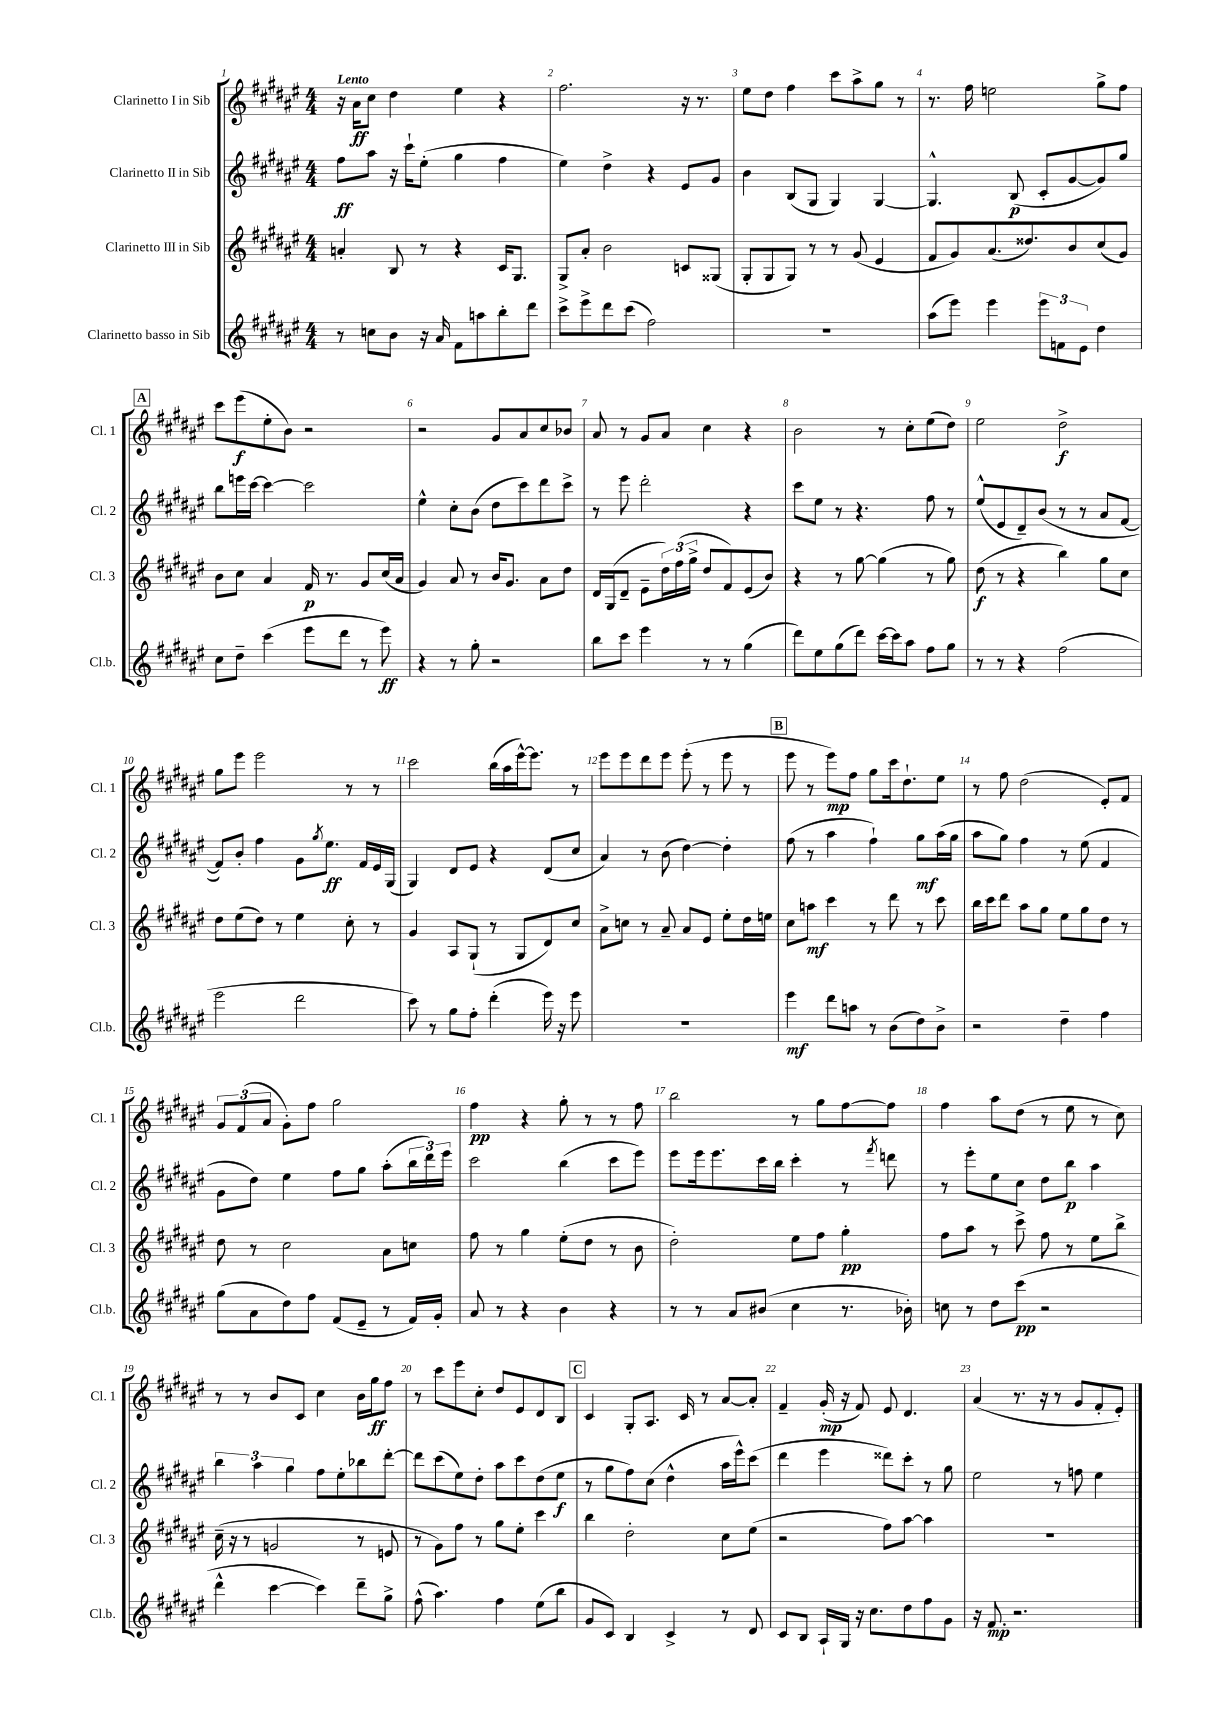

**kern	**dynam	**kern	**dynam	**kern	**dynam	**kern	**dynam
*part4	*part4	*part3	*part3	*part2	*part2	*part1	*part1
*staff4	*staff4	*staff3	*staff3	*staff2	*staff2	*staff1	*staff1
*I"Clarinetto basso in Sib	*	*I"Clarinetto III in Sib	*	*I"Clarinetto II in Sib	*	*I"Clarinetto I in Sib	*
*I'Cl.b.	*	*I'Cl. 3	*	*I'Cl. 2	*	*I'Cl. 1	*
*clefG2	*	*clefG2	*	*clefG2	*	*clefG2	*
*k[f#c#g#d#a#e#]	*	*k[f#c#g#d#a#e#]	*	*k[f#c#g#d#a#e#]	*	*k[f#c#g#d#a#e#]	*
*M4/4	*	*M4/4	*	*M4/4	*	*M4/4	*
=1	=1	=1	=1	=1	=1	=1	=1
!	!	!	!	!	!	!LO:TX:a:B:t=Lento	!
8r	.	4an'/	.	8ff#\L	ff	16r	.
.	.	.	.	.	.	16a#\KL	ff
8ccn\L	.	.	.	8aa#\J	.	8cc#\J	.
8b\J	.	8B/	.	16r	.	4dd#\	.
.	.	.	.	16ccc#`\KL	.	.	.
16r	.	8r	.	(8ee#'\J	.	.	.
16a#/	.	.	.	.	.	.	.
8f#\L	.	4r	.	4gg#\	.	4ee#\	.
8aan\	.	.	.	.	.	.	.
8bb'\	.	16c#/KL	.	4ff#\	.	4r	.
.	.	8.G#/J	.	.	.	.	.
8ddd#\J	.	.	.	.	.	.	.
=2	=2	=2	=2	=2	=2	=2	=2
8ccc#^\L	.	8G#^/L	.	4ee#\)	.	2.ff#\	.
8eee#^\	.	8a#'/J	.	.	.	.	.
8ddd#\	.	2b\	.	4dd#^\	.	.	.
(8ccc#\J	.	.	.	.	.	.	.
2ff#\)	.	.	.	4r	.	.	.
.	.	8cn/L	.	8e#/L	.	16r	.
.	.	.	.	.	.	8.r	.
.	.	(8G##X/J	.	8g#/J	.	.	.
=3	=3	=3	=3	=3	=3	=3	=3
1r	.	8G#'/L	.	4b\	.	8ee#\L	.
.	.	8G#/	.	.	.	8dd#\J	.
.	.	8G#/J)	.	(8B/L	.	4ff#\	.
.	.	8r	.	8G#/J	.	.	.
.	.	8r	.	4G#/)	.	8ccc#\L	.
.	.	(8g#/	.	.	.	8aa#^\	.
.	.	4e#/	.	[4G#/	.	8gg#\J	.
.	.	.	.	.	.	8r	.
=4	=4	=4	=4	=4	=4	=4	=4
(8aa#\L	.	8f#/L	.	4.G#^^/]	.	8.r	.
8eee#\J)	.	8g#/)	.	.	.	.	.
.	.	.	.	.	.	16ff#\	.
4eee#\	.	(8.a#/	.	.	.	2een\	.
.	.	.	.	(8B/	p	.	.
.	.	8.dd##X/)	.	.	.	.	.
12eee#\L	.	.	.	8c#'/L	.	.	.
12fn\	.	.	.	.	.	.	.
.	.	8b/	.	[8g#/	.	.	.
12e#\J	.	.	.	.	.	.	.
4dd#\	.	(8cc#/	.	8g#/])	.	8gg#^\L	.
.	.	8g#/J)	.	8gg#/J	.	8ff#\J	.
!!LO:LB:g=z
!!LO:REH:place=s1:t=A
=5	=5	=5	=5	=5	=5	=5	=5
8cc#\L	.	8b\L	.	8bb\L	.	8ccc#\L	.
8dd#~\J	.	8cc#\J	.	16eeen\L	.	(8eee#\	f
.	.	.	.	[16ccc#\JJ	.	.	.
(4ccc#\	.	4a#/	.	4ccc#\_	.	8ee#'\	.
.	.	.	.	.	.	8b\J)	.
8eee#\L	.	16f#/	p	2ccc#\]	.	2r	.
.	.	8.r	.	.	.	.	.
8ddd#\J	.	.	.	.	.	.	.
8r	.	8g#/L	.	.	.	.	.
8eee#\)	ff	(16cc#/L	.	.	.	.	.
.	.	16a#/JJ	.	.	.	.	.
=6	=6	=6	=6	=6	=6	=6	=6
4r	.	4g#/)	.	4ee#^^\	.	2r	.
8r	.	8a#/	.	8cc#'\L	.	.	.
8gg#'\	.	8r	.	(8b\J	.	.	.
2r	.	16b/KL	.	8dd#\L	.	8g#/L	.
.	.	8.g#/J	.	.	.	.	.
.	.	.	.	8ccc#\)	.	8a#/	.
.	.	8a#\L	.	8ddd#\	.	8cc#/	.
.	.	8dd#\J	.	8ccc#^\J	.	8b-X/J	.
=7	=7	=7	=7	=7	=7	=7	=7
8bb\L	.	16d#/LL	.	8r	.	8a#/	.
.	.	(16G#/J	.	.	.	.	.
8ccc#\J	.	8d#~/J	.	8eee#\	.	8r	.
4eee#\	.	8e#~\L	.	2ddd#'\	.	8g#/L	.
.	.	24dd#\L)	.	.	.	8a#/J	.
.	.	(24ff#\	.	.	.	.	.
.	.	24gg#^\JJ	.	.	.	.	.
8r	.	8dd#/L	.	.	.	4cc#\	.
8r	.	8f#/)	.	.	.	.	.
(4gg#\	.	(8e#/	.	4r	.	4r	.
.	.	8b/J)	.	.	.	.	.
=8	=8	=8	=8	=8	=8	=8	=8
8ddd#\L)	.	4r	.	8ccc#\L	.	2b\	.
8ee#\	.	.	.	8ee#\J	.	.	.
(8gg#\	.	8r	.	8r	.	.	.
8ddd#\J)	.	[8gg#\	.	4.r	.	.	.
[16ccc#\LL	.	(4gg#\]	.	.	.	8r	.
16ccc#\J]	.	.	.	.	.	.	.
8aa#\J	.	.	.	.	.	8cc#'\L	.
8ff#\L	.	8r	.	8ff#\	.	(8ee#\	.
8gg#\J	.	8gg#\)	.	8r	.	8dd#\J)	.
=9	=9	=9	=9	=9	=9	=9	=9
8r	.	(8dd#\	f	(8ee#^^/L	.	2ee#\	.
8r	.	8r	.	8e#/	.	.	.
4r	.	4r	.	8d#~/)	.	.	.
.	.	.	.	(8b/J	.	.	.
(2ff#\	.	4bb\)	.	8r	.	2dd#^\	f
.	.	.	.	8r	.	.	.
.	.	8gg#\L	.	8a#/L	.	.	.
.	.	8cc#\J	.	[8f#/J	.	.	.
!!LO:LB:g=z
=10	=10	=10	=10	=10	=10	=10	=10
2eee#\	.	8dd#\L	.	8f#/L])	.	8gg#\L	.
.	.	(8ee#\	.	8b'/J	.	8eee#\J	.
.	.	8dd#\J)	.	4ff#\	.	2eee#\	.
.	.	8r	.	.	.	.	.
2ddd#\	.	4ee#\	.	8g#\L	.	.	.
.	.	.	.	8qgg#/	.	.	.
.	.	.	.	8.ee#\J	ff	.	.
.	.	8cc#'\	.	.	.	8r	.
.	.	.	.	16f#/LL	.	.	.
.	.	8r	.	16e#/	.	8r	.
.	.	.	.	(16G#/JJ	.	.	.
=11	=11	=11	=11	=11	=11	=11	=11
8ccc#\)	.	4g#/	.	4G#/)	.	2ccc#\	.
8r	.	.	.	.	.	.	.
8gg#\L	.	8A#/L	.	8d#/L	.	.	.
8ff#'\J	.	(8G#`/J	.	8e#/J	.	.	.
(4ddd#'\	.	8r	.	4r	.	(16bb\LL	.
.	.	.	.	.	.	16aa#\	.
.	.	8G#/L	.	.	.	[16eee#^^\J)	.
.	.	.	.	.	.	8.eee#\J]	.
16eee#\)	.	8d#/)	.	(8d#/L	.	.	.
16r	.	.	.	.	.	.	.
8eee#\	.	8cc#/J	.	8cc#/J	.	8r	.
=12	=12	=12	=12	=12	=12	=12	=12
1r	.	8a#^\L	.	4a#/)	.	8eee#\L	.
.	.	8ccn\J	.	.	.	8eee#\	.
.	.	8r	.	8r	.	8ddd#\	.
.	.	8a#~/	.	(8b\	.	8eee#\J	.
.	.	8a#/L	.	[4dd#\)	.	(8eee#'\	.
.	.	8e#/J	.	.	.	8r	.
.	.	8ee#'\L	.	4dd#'\]	.	8eee#\	.
.	.	16dd#\L	.	.	.	8r	.
.	.	16een\JJ	.	.	.	.	.
!!LO:REH:place=s1:t=B
=13	=13	=13	=13	=13	=13	=13	=13
4eee#\	mf	8cc#\L	.	(8ff#\	.	8eee#\	.
.	.	8aan\J	mf	8r	.	8r	.
8ddd#\L	.	4ccc#\	.	4aa#\	.	8eee#\L)	mp
8aan\J	.	.	.	.	.	8ff#\J	.
8r	.	8r	.	4ff#`\)	.	8gg#\L	.
(8b\L	.	8ddd#\	.	.	.	16ccc#\k	.
.	.	.	.	.	.	8.dd#`\	.
8dd#\)	.	8r	.	8gg#\L	mf	.	.
8b^\J	.	8ccc#\	.	(16aa#\L	.	8ee#\J	.
.	.	.	.	16gg#\JJ	.	.	.
=14	=14	=14	=14	=14	=14	=14	=14
2r	.	16bb\LL	.	8aa#\L	.	8r	.
.	.	16ccc#\J	.	.	.	.	.
.	.	8ddd#\J	.	8gg#\J)	.	8ff#\	.
.	.	8aa#\L	.	4ff#\	.	(2dd#\	.
.	.	8gg#\J	.	.	.	.	.
4dd#~\	.	8ee#\L	.	8r	.	.	.
.	.	8gg#\	.	(8ee#\	.	.	.
4ff#\	.	8dd#\J	.	4f#/	.	8e#'/L)	.
.	.	8r	.	.	.	8f#/J	.
!!LO:LB:g=z
=15	=15	=15	=15	=15	=15	=15	=15
(8gg#\L	.	8dd#\	.	8g#\L	.	12g#/L	.
.	.	.	.	.	.	(12f#/	.
8a#\	.	8r	.	8dd#\J)	.	.	.
.	.	.	.	.	.	12a#/J	.
8dd#\)	.	2cc#\	.	4ee#\	.	8g#'\L)	.
8ff#\J	.	.	.	.	.	8ff#\J	.
(8f#/L	.	.	.	8ff#\L	.	2gg#\	.
8e#~/J	.	.	.	8gg#\J	.	.	.
8r	.	8a#\L	.	(8aa#'\L	.	.	.
16f#/LL)	.	8ccn\J	.	24bb\L	.	.	.
.	.	.	.	24ddd#\)	.	.	.
16g#'/JJ	.	.	.	.	.	.	.
.	.	.	.	24eee#\JJ	.	.	.
=16	=16	=16	=16	=16	=16	=16	=16
8a#/	.	8ff#\	.	2ccc#\	.	4ff#\	pp
8r	.	8r	.	.	.	.	.
4r	.	4gg#\	.	.	.	4r	.
4b\	.	(8ee#'\L	.	(4bb\	.	8gg#'\	.
.	.	8dd#\J	.	.	.	8r	.
4r	.	8r	.	8ccc#\L	.	8r	.
.	.	8b\	.	8eee#\J)	.	8ff#\	.
=17	=17	=17	=17	=17	=17	=17	=17
8r	.	2dd#'\)	.	8eee#\L	.	2bb\	.
8r	.	.	.	16eee#\k	.	.	.
.	.	.	.	8.eee#\	.	.	.
8a#/L	.	.	.	.	.	.	.
(8b#X/J	.	.	.	16ccc#\L	.	.	.
.	.	.	.	16bb\JJ	.	.	.
4cc#\	.	8ee#\L	.	4ccc#'\	.	8r	.
.	.	8ff#\J	.	.	.	8gg#\L	.
8.r	.	4gg#'\	pp	8r	.	[8ff#\	.
.	.	.	.	8qfff#/	.	.	.
.	.	.	.	8dddn\	.	8ff#\J]	.
16b-X'\)	.	.	.	.	.	.	.
=18	=18	=18	=18	=18	=18	=18	=18
8ccn\	.	8ff#\L	.	8r	.	4ff#\	.
8r	.	8aa#\J	.	8eee#'\L	.	.	.
8dd#\L	.	8r	.	8ee#\	.	8aa#\L	.
(8ccc#\J	pp	8ccc#^\	.	8cc#\J	.	(8dd#\J	.
2r	.	8ff#\	.	8dd#\L	.	8r	.
.	.	8r	.	8bb\J	p	8ee#\	.
.	.	8ee#\L	.	4aa#\	.	8r	.
.	.	8bb^\J	.	.	.	8cc#\)	.
!!LO:LB:g=z
=19	=19	=19	=19	=19	=19	=19	=19
4ddd#^^\	.	(16cc#~\	.	6bb\	.	8r	.
.	.	16r	.	.	.	.	.
.	.	8r	.	.	.	8r	.
.	.	.	.	6aa#\	.	.	.
[4ccc#\	.	2gn/	.	.	.	8b/L	.
.	.	.	.	6gg#\	.	.	.
.	.	.	.	.	.	8c#/J	.
4ccc#\])	.	.	.	8ff#\L	.	4cc#\	.
.	.	.	.	8ee#'\	.	.	.
8ddd#~\L	.	8r	.	8bb-X\	.	16b\LL	.
.	.	.	.	.	.	16gg#\J	ff
8gg#^\J	.	8en/	.	[8ddd#'\J	.	8ff#\J	.
=20	=20	=20	=20	=20	=20	=20	=20
(8ff#^^\	.	8r	.	8ddd#\L]	.	8r	.
4.aa#\)	.	8g#\L)	.	(8ccc#\	.	8ccc#\L	.
.	.	8ff#\J	.	8ee#\)	.	8eee#\	.
.	.	8r	.	8dd#'\J	.	8cc#'\J	.
4ff#\	.	8gg#\L	.	8aa#\L	.	8dd#/L	.
.	.	8ee#'\J	.	8ccc#\	.	8e#/	.
(8ee#\L	.	4ccc#\	.	(8dd#\	.	8d#/	.
8bb\J	.	.	.	8ee#\J	f	8B/J	.
!!LO:REH:place=s1:t=C
=21	=21	=21	=21	=21	=21	=21	=21
8g#/L	.	4bb\	.	8r	.	4c#/	.
8c#/J)	.	.	.	8gg#\L	.	.	.
4B/	.	2dd#'\	.	8ff#\)	.	8G#'/L	.
.	.	.	.	(8cc#\J	.	8.A#/J	.
4c#^/	.	.	.	4dd#^^\	.	.	.
.	.	.	.	.	.	16c#/	.
.	.	.	.	.	.	8r	.
8r	.	8cc#\L	.	16aa#\LL	.	[8a#/L	.
.	.	.	.	16eee#^^\J)	.	.	.
8d#/	.	(8ee#\J	.	(8ccc#\J	.	8a#'/J]	.
=22	=22	=22	=22	=22	=22	=22	=22
8c#/L	.	2r	.	4ddd#\	.	4f#~/	.
8B/J	.	.	.	.	.	.	.
16A#`/LL	.	.	.	4eee#\	.	(16g#'/	mp
16G#/JJ	.	.	.	.	.	16r	.
16r	.	.	.	.	.	8f#/)	.
8.cc#\L	.	.	.	.	.	.	.
.	.	8ff#\L)	.	8ddd##X\L)	.	8e#/	.
8dd#\	.	[8aa#\J	.	8ccc#'\J	.	4.d#/	.
8ff#\	.	4aa#\]	.	8r	.	.	.
8g#\J	.	.	.	8gg#\	.	.	.
=23	=23	=23	=23	=23	=23	=23	=23
16r	.	1r	.	2ee#\	.	(4a#/	.
8.f#/	mp	.	.	.	.	.	.
2.r	.	.	.	.	.	8.r	.
.	.	.	.	.	.	16r	.
.	.	.	.	8r	.	8r	.
.	.	.	.	8ffn\	.	8g#/L	.
.	.	.	.	4ee#\	.	8f#'/	.
.	.	.	.	.	.	8e#'/J)	.
==	==	==	==	==	==	==	==
*-	*-	*-	*-	*-	*-	*-	*-
